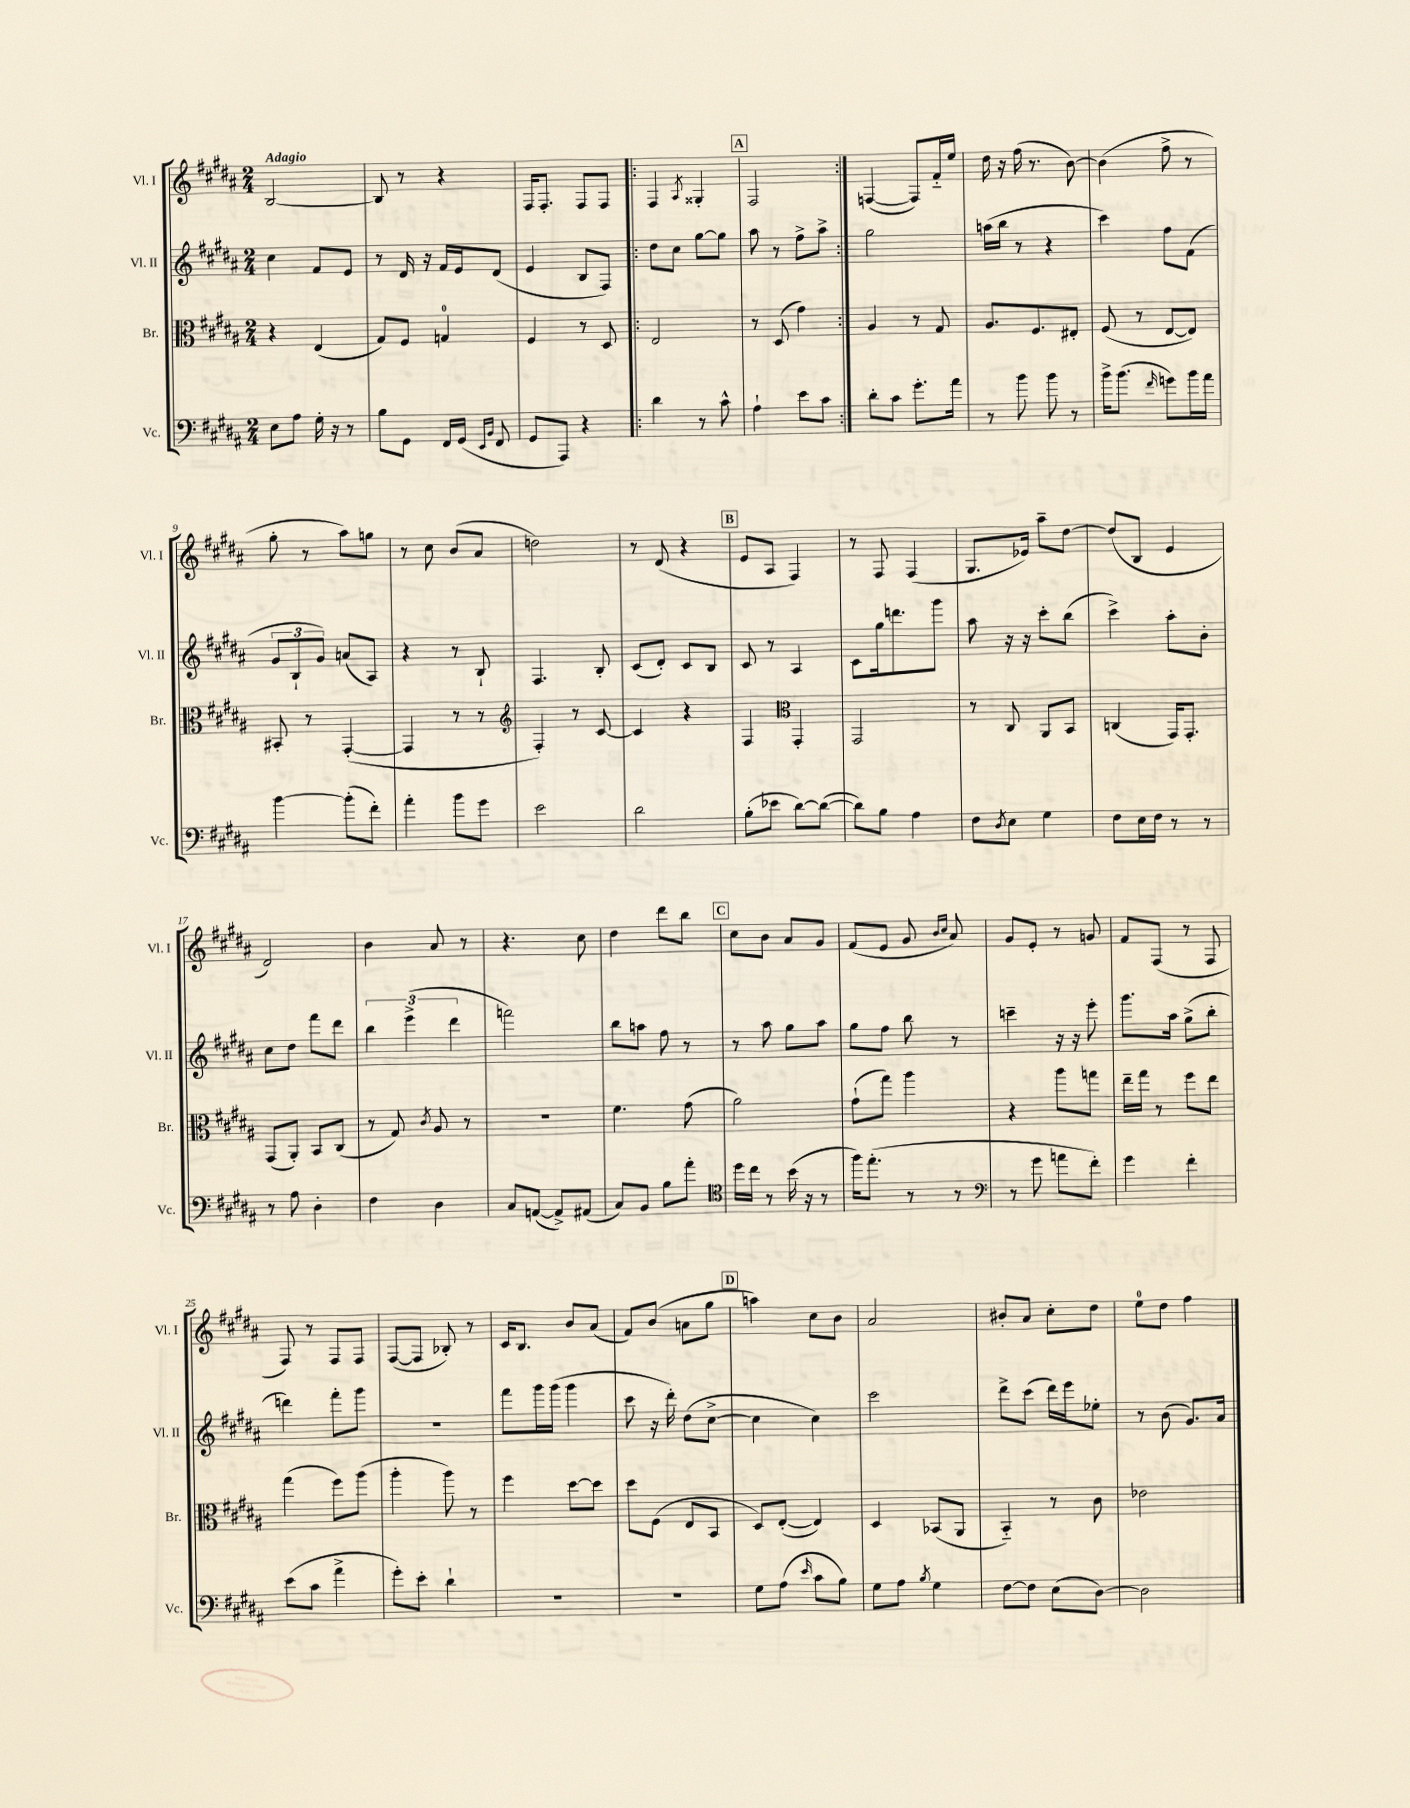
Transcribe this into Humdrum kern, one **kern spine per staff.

**kern	**kern	**kern	**kern
*staff4	*staff3	*staff2	*staff1
*clefF4	*clefC3	*clefG2	*clefG2
*k[f#c#g#d#a#]	*k[f#c#g#d#a#]	*k[f#c#g#d#a#]	*k[f#c#g#d#a#]
*M2/4	*M2/4	*M2/4	*M2/4
8E\L	4r	4cc#\	[2B/
8A#\J	.	.	.
16G#'\	(4E/	8f#/L	.
16r	.	.	.
8r	.	8e/J	.
=	=	=	=
8B\L	8G#/L)	8r	8B/]
8GG#\J	8F#/J	16d#/	8r
.	.	16r	.
16FF#/LL	4G/	16f#/LL	4r
(16GG#/JJ	.	16e/J	.
16qqEE/LL	.	.	.
16qqBB/JJ	.	.	.
8FF#/	.	(8d#/J	.
=	=	=	=
8GG#/L	4F#/	4e/	16F#/LK
.	.	.	8.F#'/J
8AAA#/J)	.	.	.
4r	8r	8B/L	8F#/L
.	8D#/	8F#/J)	8F#/J
=!|:	=!|:	=!|:	=!|:
4d#\	2E/	8dd#\L	4F#/
.	.	8cc#\J	.
.	.	.	8qA#/
8r	.	[8gg#\L	4G##'/
8c#^^\	.	8gg#\]J	.
=	=	=	=
4A#`\	8r	8aa#\	2F#/
.	(8D#/	8r	.
8e\L	4g#\)	8ff#^\L	.
8c#\J	.	8aa#^\J	.
=:|!	=:|!	=:|!	=:|!
8d#'\L	4A#/	2gg#\	([4F/
8c#\J	.	.	.
8.g#'\L	8r	.	8F/]L)
.	8G#/	.	16f#'~/L
16a#\Jk	.	.	16ee/JJ
=	=	=	=
8r	8.A#/L	(16aa\LL	16dd#\
.	.	16bb\JJ	16r
8b\	.	8r	(16ff#\
.	8.F#/	.	8.r
8b\	.	4r	.
8r	8E#'/J	.	[8b\)
=	=	=	=
16b^\LK	(8F#/	4ccc#\)	(4b\]
(8.b\J	.	.	.
.	8r	.	.
16qqf#/	.	.	.
8g\L)	[8E/L	8ff#\L	8ff#^\
16b\L	8E/]J)	(8f#\J	8r
16a#\JJ	.	.	.
=	=	=	=
[4b\	8BB#'/	12g#/L	8gg#'\
.	.	12B`/	.
.	8r	.	8r
.	.	12g#/J)	.
(8b'\]L	([4GG#'/	(8a/L	8aa#\L)
8f#'\J)	.	8A#/J)	8gg\J
=	=	=	=
4a#'\	4GG#/]	4r	8r
.	.	.	8cc#\
8b\L	8r	8r	(8b/L
8g#\J	8r	8B`/	8a#/J
=	=	=	=
*	*clefG2	*	*
2e\	4F#'/)	4.F#/	2dd\)
.	8r	.	.
.	[8c#/	8B'/	.
=	=	=	=
2d#\	4c#/]	(8c#/L	8r
.	.	8d#'/J)	(8d#/
.	4r	8c#/L	4r
.	.	8B/J	.
=	=	=	=
(8B'\L	4F#/	8c#/	8e/L
8e-\J	.	8r	8A#/J
*	*clefC3	*	*
[8d#\L)	4GG#'/	4A#/	4F#/)
(8d#\_J	.	.	.
=	=	=	=
8d#\]L)	2GG#/	8c#\L	8r
8B\J	.	16gg#\k	8F#/
.	.	8.ddd\	.
4A#\	.	.	(4F#/
.	.	8ggg#\J	.
=	=	=	=
8F#\L	8r	8aa#\	8.G#/L
8qD#/	.	.	.
8E\J	8C#/	16r	.
.	.	16r	16e-/Jk)
4G#\	8AA#/L	8ccc#'\L	8aa#~\L
.	8BB/J	(8bb\J	[8dd#\J
=	=	=	=
8F#\L	(4C/	4ccc#^\)	(8dd#/]L
16E\L	.	.	8B/J
16F#\JJ	.	.	.
8r	16GG#/LK)	8aa#'\L	4e/
.	8.GG#'/J	.	.
8r	.	8b'\J	.
=	=	=	=
8r	(8GG#/L	8cc#\L	2d#/)
8A#\	8AA#'/J)	8dd#\J	.
4D#'\	8BB/L	8fff#\L	.
.	(8C#/J	8ddd#\J	.
=	=	=	=
4F#\	8r	6bb\	4b\
.	8G#/)	.	.
.	.	(6eee^\	.
.	8qc#/	.	.
4D#\	8A#/	.	8a#/
.	.	6ddd#\	.
.	8r	.	8r
=	=	=	=
8C#/L	2r	2fff\)	4.r
([8AA/J	.	.	.
8AA^/]L)	.	.	.
(8AA#/J	.	.	8cc#\
=	=	=	=
8C#/L)	4.f#\	8bb\L	4dd#\
8BB/J	.	8aa\J	.
8B\L	.	8ff#\	8ddd#\L
8a#'\J	(8g#\	8r	8bb\J
=	=	=	=
*clefC4	*	*	*
16dd#\LL	2a#\)	8r	8cc#\L
16cc#\JJ	.	.	.
8r	.	8aa#\	8b\J
(16b\	.	8gg#\L	8a#/L
16r	.	.	.
8r	.	8aa#\J	8g#/J
=	=	=	=
16ff#\LK)	(8g#`\L	8gg#\L	(8f#/L
(8.ee'\J	.	.	.
.	8gg#\J)	8ff#\J	8e/J
8r	4aa#\	8bb\	8g#/
.	.	.	16qqb/LL
.	.	.	16qqcc#/JJ
8r	.	8r	8a#/)
=	=	=	=
*clefF4	*	*	*
8r	4r	4ccc~\	8g#/L
8g#\	.	.	8e'/J
8a\L	8aa#\L	16r	8r
.	.	16r	.
8f#'\J)	8gg\J	8eee'\	8g/
=	=	=	=
4g#\	16ee~\LL	8.ggg#\L	8f#/L
.	16gg#\JJ	.	.
.	8r	.	(8F#/J
.	.	16aa#\Jk	.
4f#'\	8ff#\L	(8gg#^\L	8r
.	8ee\J	8bb'\J	8F#/
=	=	=	=
(8e\L	(4gg#\	4ddd\)	8F#/)
8c#\J	.	.	8r
4a#^\	8ff#\L)	8fff#'\L	8F#/L
.	(8aa#\J	8ggg#\J	8F#/J
=	=	=	=
8g#'\L)	4aa#'\	2r	([8F#/L
8e'\J	.	.	8F#/]J
4d#`\	8aa#\)	.	8B-'/)
.	8r	.	8r
=	=	=	=
2r	4ff#\	8fff#\L	16c#/LK
.	.	.	8.B/J
.	.	16ggg#\L	.
.	.	(16ggg#\JJ	.
.	[8dd#\L	4ggg#\	8b/L
.	8dd#\]J	.	(8a#/J
=	=	=	=
2r	8dd#\L	8ccc#\	8f#/L)
.	(8F#\J	16r	(8b/J
.	.	16ddd#'\)	.
.	8E/L	(8dd#\L	8a\L
.	8BB/J	[8cc#^\J	8gg#\J
=	=	=	=
8G#\L	8D#/L)	4cc#\]	4aa\)
(8A#\J	([8E'/J	.	.
16qqe/	.	.	.
8c#\L	4E/])	4cc#\)	8cc#\L
8B\J)	.	.	8b\J
=	=	=	=
8G#\L	4D#/	2ccc#\	2a#/
8A#\J	.	.	.
8qB/	.	.	.
4G#\	(8BB-/L	.	.
.	8AA#/J	.	.
=	=	=	=
[8F#\L	4BB'~/)	8ddd#^\L	8b#'/L
8F#\]J	.	(8ccc#\J	8a#/J
(8E\L	8r	16ddd#\LL)	8cc#'\L
.	.	16eee\J	.
[8D#\J)	8c#\	8ee-'\J	8dd#\J
=	=	=	=
2D#\]	2e-\	8r	8ee\L
.	.	(8b\	8dd#\J
.	.	8.g#/L)	4ff#\
.	.	16a#/Jk	.
==	==	==	==
*-	*-	*-	*-
